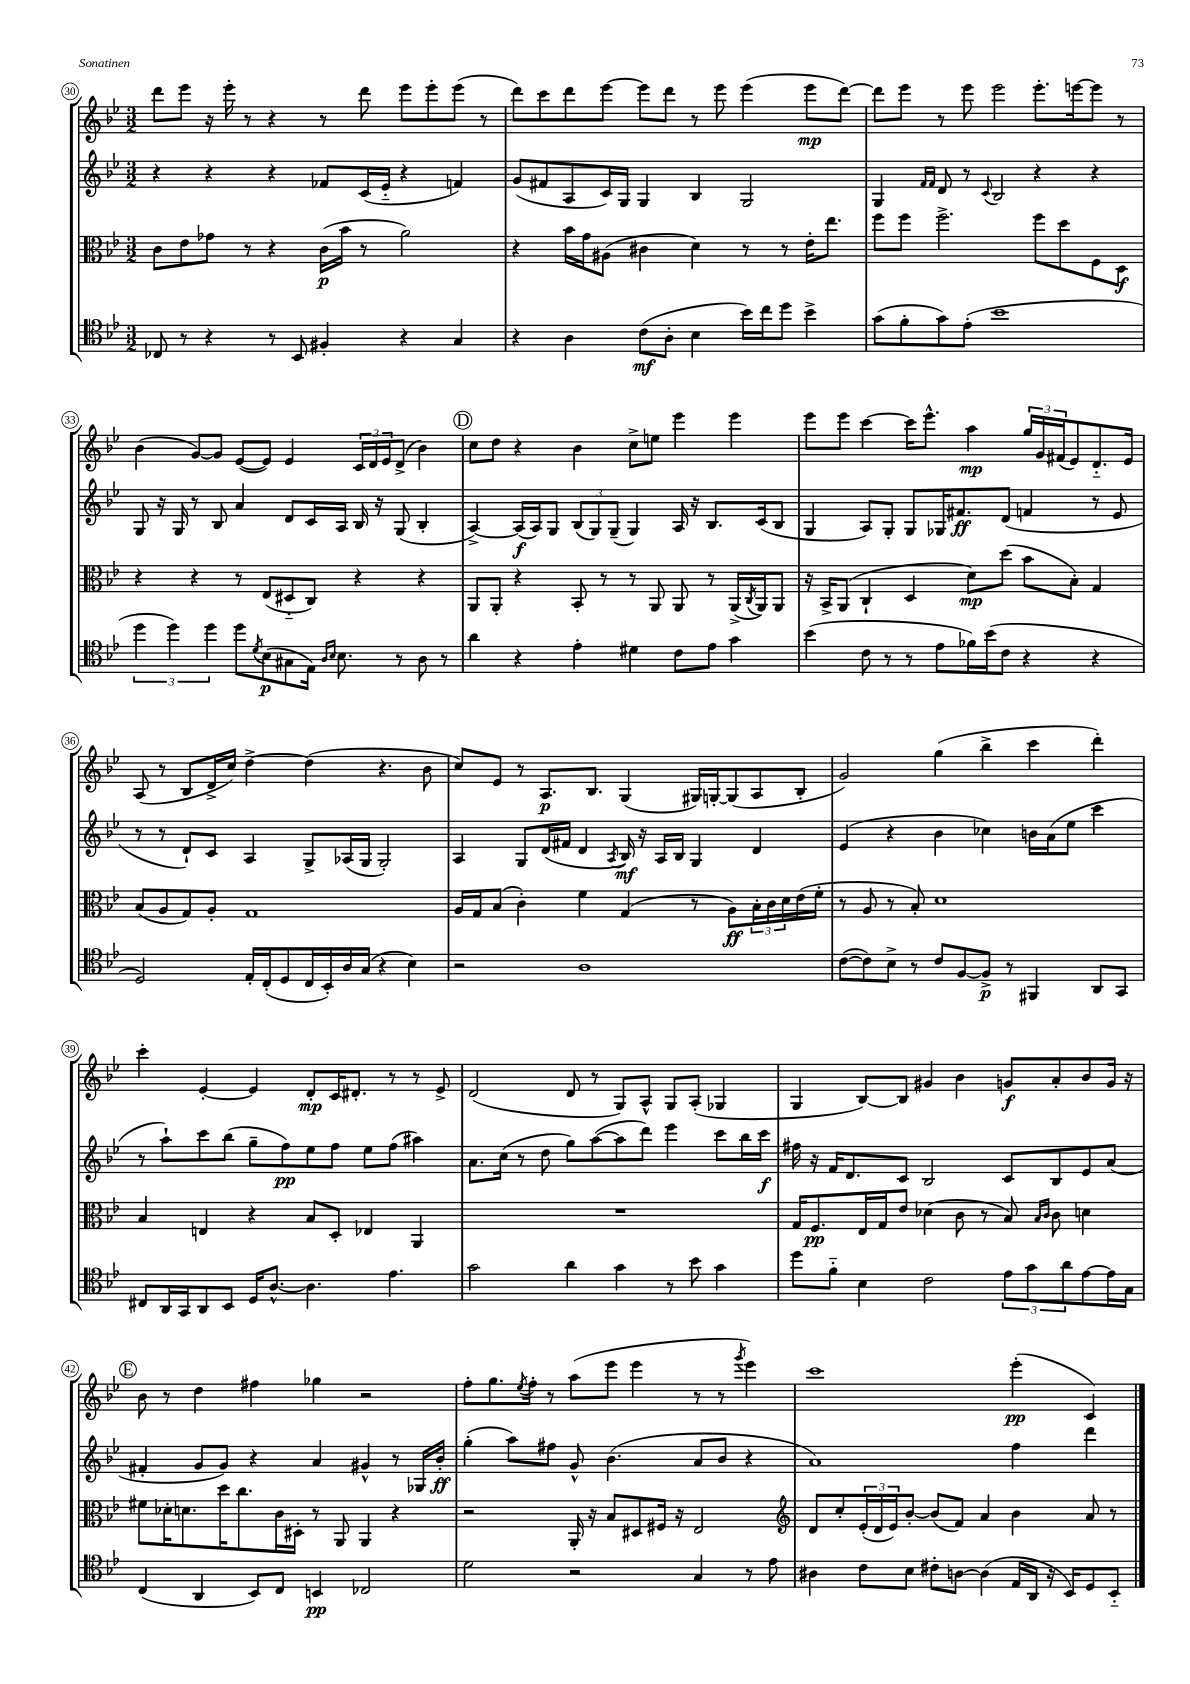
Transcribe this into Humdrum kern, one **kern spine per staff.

**kern	**kern	**kern	**kern
*staff4	*staff3	*staff2	*staff1
*clefC4	*clefC3	*clefG2	*clefG2
*k[b-e-]	*k[b-e-]	*k[b-e-]	*k[b-e-]
*M3/2	*M3/2	*M3/2	*M3/2
8C-	8c	4r	8ddd
8r	8e-	.	8eee-
4r	8g-	4r	16r
.	.	.	16eee-'
.	8r	.	8r
8r	4r	4r	4r
8BB-	.	.	.
4F#'	(16c	8f-	8r
.	16b-	.	.
.	8r	(16c	8ddd
.	.	16e-'~	.
4r	2a)	4r	8eee-
.	.	.	8eee-'
4G	.	4f)	(8eee-
.	.	.	8r
=	=	=	=
4r	4r	(8g	8ddd)
.	.	8f#	8ccc
4A	16b-	8A	8ddd
.	16g	.	.
.	(8A#	16c)	[8eee-
.	.	16G	.
(8c	4c#	4G	8eee-]
8A'	.	.	8ddd
4B-	4d)	4B-	8r
.	.	.	8eee-
16b-)	8r	2G	(4eee-
16cc	.	.	.
8dd	8r	.	.
4b-^	16e-'	.	8eee-
.	8.ee-	.	.
.	.	.	[8ddd)
=	=	=	=
(8g	8ff	4G	8ddd]
8f'	8ff	.	8eee-
.	.	16qqf	.
.	.	16qqf	.
8g)	2.ff^	8d	8r
(8e-'	.	8r	8eee-
.	.	8qqc	.
1b-	.	2B-	2eee-
.	8ff	4r	8.eee-'
.	8dd	.	.
.	.	.	[16eee
.	8F	4r	8eee]
.	8D	.	8r
=	=	=	=
6dd	4r	8G	(4b-
.	.	16r	.
6dd)	.	.	.
.	.	16G	.
.	4r	8r	[8g)
6dd	.	.	.
.	.	8B-	8g]
8dd	8r	4a	([8e-
8qd	.	.	.
(8B-	(8E-	.	8e-])
8G#	8D#'~	8d	4e-
16E-)	8C)	16c	.
16qqA	.	.	.
16qqB-	.	.	.
8.B-	.	16A	.
.	4r	16B-	24c
.	.	.	24d
.	.	16r	.
.	.	.	24e-
8r	.	(8G	(8d^
8A	4r	4B-'	4b-)
8r	.	.	.
=	=	=	=
4a	8AA	[4A^)	8cc
.	8AA'	.	8dd
4r	4r	(16A]	4r
.	.	16A)	.
.	.	8G	.
4e-'	8BB-'	(12B-	4b-
.	.	12G)	.
.	8r	.	.
.	.	(12G~	.
4d#	8r	4G)	8cc^
.	8AA	.	8ee
8c	8AA	16A	4eee-
.	.	16r	.
8e-	8r	8.B-	.
4g	(16AA^	.	4eee-
.	8qC	.	.
.	16AA)	(16c	.
.	8AA	8B-	.
=	=	=	=
(4b-	16r	4G	8eee-
.	16BB-^	.	.
.	(8AA	.	8eee-
8c	4C`	8A)	[4ccc
8r	.	8G'	.
8r	4D	8G	16ccc]
.	.	.	8.eee-^^
8e-	.	16G-	.
.	.	8.f#	.
16f-)	8d)	.	4aa
(16b-	.	.	.
8c	(8dd	(8d	.
4r	8b-	4f	24gg
.	.	.	24g
.	.	.	(24f#
.	8B-')	.	8e-)
4r	4G	8r	8.d'~
.	.	8e-	.
.	.	.	16e-
=	=	=	=
2D)	(8B-	8r	(8A
.	8A	8r	8r
.	8G)	8d`)	8B-
.	8A'	8c	16d^
.	.	.	16cc)
16E-'	1G	4A	[4dd^
(16C'	.	.	.
8D	.	.	.
16C	.	8G^	(4dd]
16BB-')	.	.	.
16A	.	(16A-	.
(16G	.	16G	.
4r	.	2G')	4.r
4B-)	.	.	.
.	.	.	8b-
=	=	=	=
2r	16A	4A	8cc)
.	16G	.	.
.	(8B-	.	8e-
.	4c')	8G	8r
.	.	(16d	8.A
.	.	16f#	.
1A	4f	4d	.
.	.	.	8.B-
.	.	8qA	.
.	(4G	16B-)	(4G
.	.	16r	.
.	.	16A	.
.	.	16B-	.
.	8r	4G	16G#)
.	.	.	[16G'
.	8A)	.	(8G]
.	24B-'	4d	8A
.	24c	.	.
.	24d	.	.
.	(16e-	.	8B-'
.	16f'	.	.
=	=	=	=
([8c	8r	(4e-	2g)
8c])	8A	.	.
8B-^	8r	4r	.
8r	8B-')	.	.
8c	1d	4b-	(4gg
[8F	.	.	.
8F^]	.	4cc-)	4bb-^
8r	.	.	.
4FF#	.	16b	4ccc
.	.	(16a	.
.	.	8ee-	.
8AA	.	4ccc	4ddd')
8GG	.	.	.
=	=	=	=
8C#	4B-	8r	4ccc'
16AA	.	8aa`)	.
16GG	.	.	.
8AA	4E	8ccc	[4e-'
8BB-	.	(8bb-	.
16D	4r	8gg~	4e-]
[8.A^^	.	.	.
.	.	8ff)	.
4.A]	8B-	8ee-	8d'
.	8D'	8ff	16c
.	.	.	8.d#'
.	4E-	8ee-	.
4.e-	.	(8ff	8r
.	4AA	4aa#)	8r
.	.	.	8e-^
=	=	=	=
2g	1.r	8.a	(2d
.	.	(16cc	.
.	.	8r	.
.	.	8dd	.
4a	.	8gg)	8d
.	.	([8aa	8r
4g	.	8aa]	8G)
.	.	8ddd)	8A^^
8r	.	4eee-	8G
8b-	.	.	(8A'
4g	.	8ccc	4G-
.	.	16bb-	.
.	.	16ccc	.
=	=	=	=
8dd	16G	16ff#	4G
.	8.F	16r	.
8f'~	.	16f	.
.	.	8.d	.
4B-	16E-	.	[8B-)
.	16G	.	.
.	8e-	8c	8B-]
2c	(4d-	2B-	4g#
.	8c	.	4b-
.	8r	.	.
12e-	8B-)	8c	8g
12g	.	.	.
.	16qqB-	.	.
.	16qqc	.	.
.	8c	8B-	8a'
12a	.	.	.
[8e-	4d	8e-	8b-
16e-]	.	(8a	16g
16G	.	.	16r
=	=	=	=
(4C	8f#	4f#'	8b-
.	16d-'	.	8r
.	8.d	.	.
4AA	.	8g	4dd
.	16dd	8g)	.
.	8.cc	.	.
8BB-)	.	4r	4ff#
8C	16c	.	.
.	16D#'	.	.
4BB	8r	4a	4gg-
.	8AA	.	.
2C-	4AA	4g#^^	2r
.	4r	8r	.
.	.	16G-	.
.	.	16b-'	.
=	=	=	=
2d	2r	(4gg'	8ff'
.	.	.	8.gg
.	.	8aa)	.
.	.	.	8qee-
.	.	.	16ff'
.	.	8ff#	8r
2r	16AA'	8g^^	(8aa
.	16r	.	.
.	8B-	(4.b-	8eee-
.	8D#	.	4eee-
.	16F#	.	.
.	16r	.	.
4G	2E-	8a	8r
.	.	8b-	8r
.	.	.	8qggg
8r	.	4r	4eee-)
8e-	.	.	.
=	=	=	=
*	*clefG2	*	*
4A#	8d	1a)	1ccc
.	8cc'	.	.
8c	(24e-'	.	.
.	24d	.	.
.	24e-)	.	.
8B-	[8b-'	.	.
8c#'	(8b-]	.	.
[8A	8f)	.	.
(4A]	4a	.	.
16E-	4b-	4ff	(4eee-'
16AA	.	.	.
16r	.	.	.
16BB-)	.	.	.
8D	8a	4ddd	4c)
8BB-'~	8r	.	.
==	==	==	==
*-	*-	*-	*-
